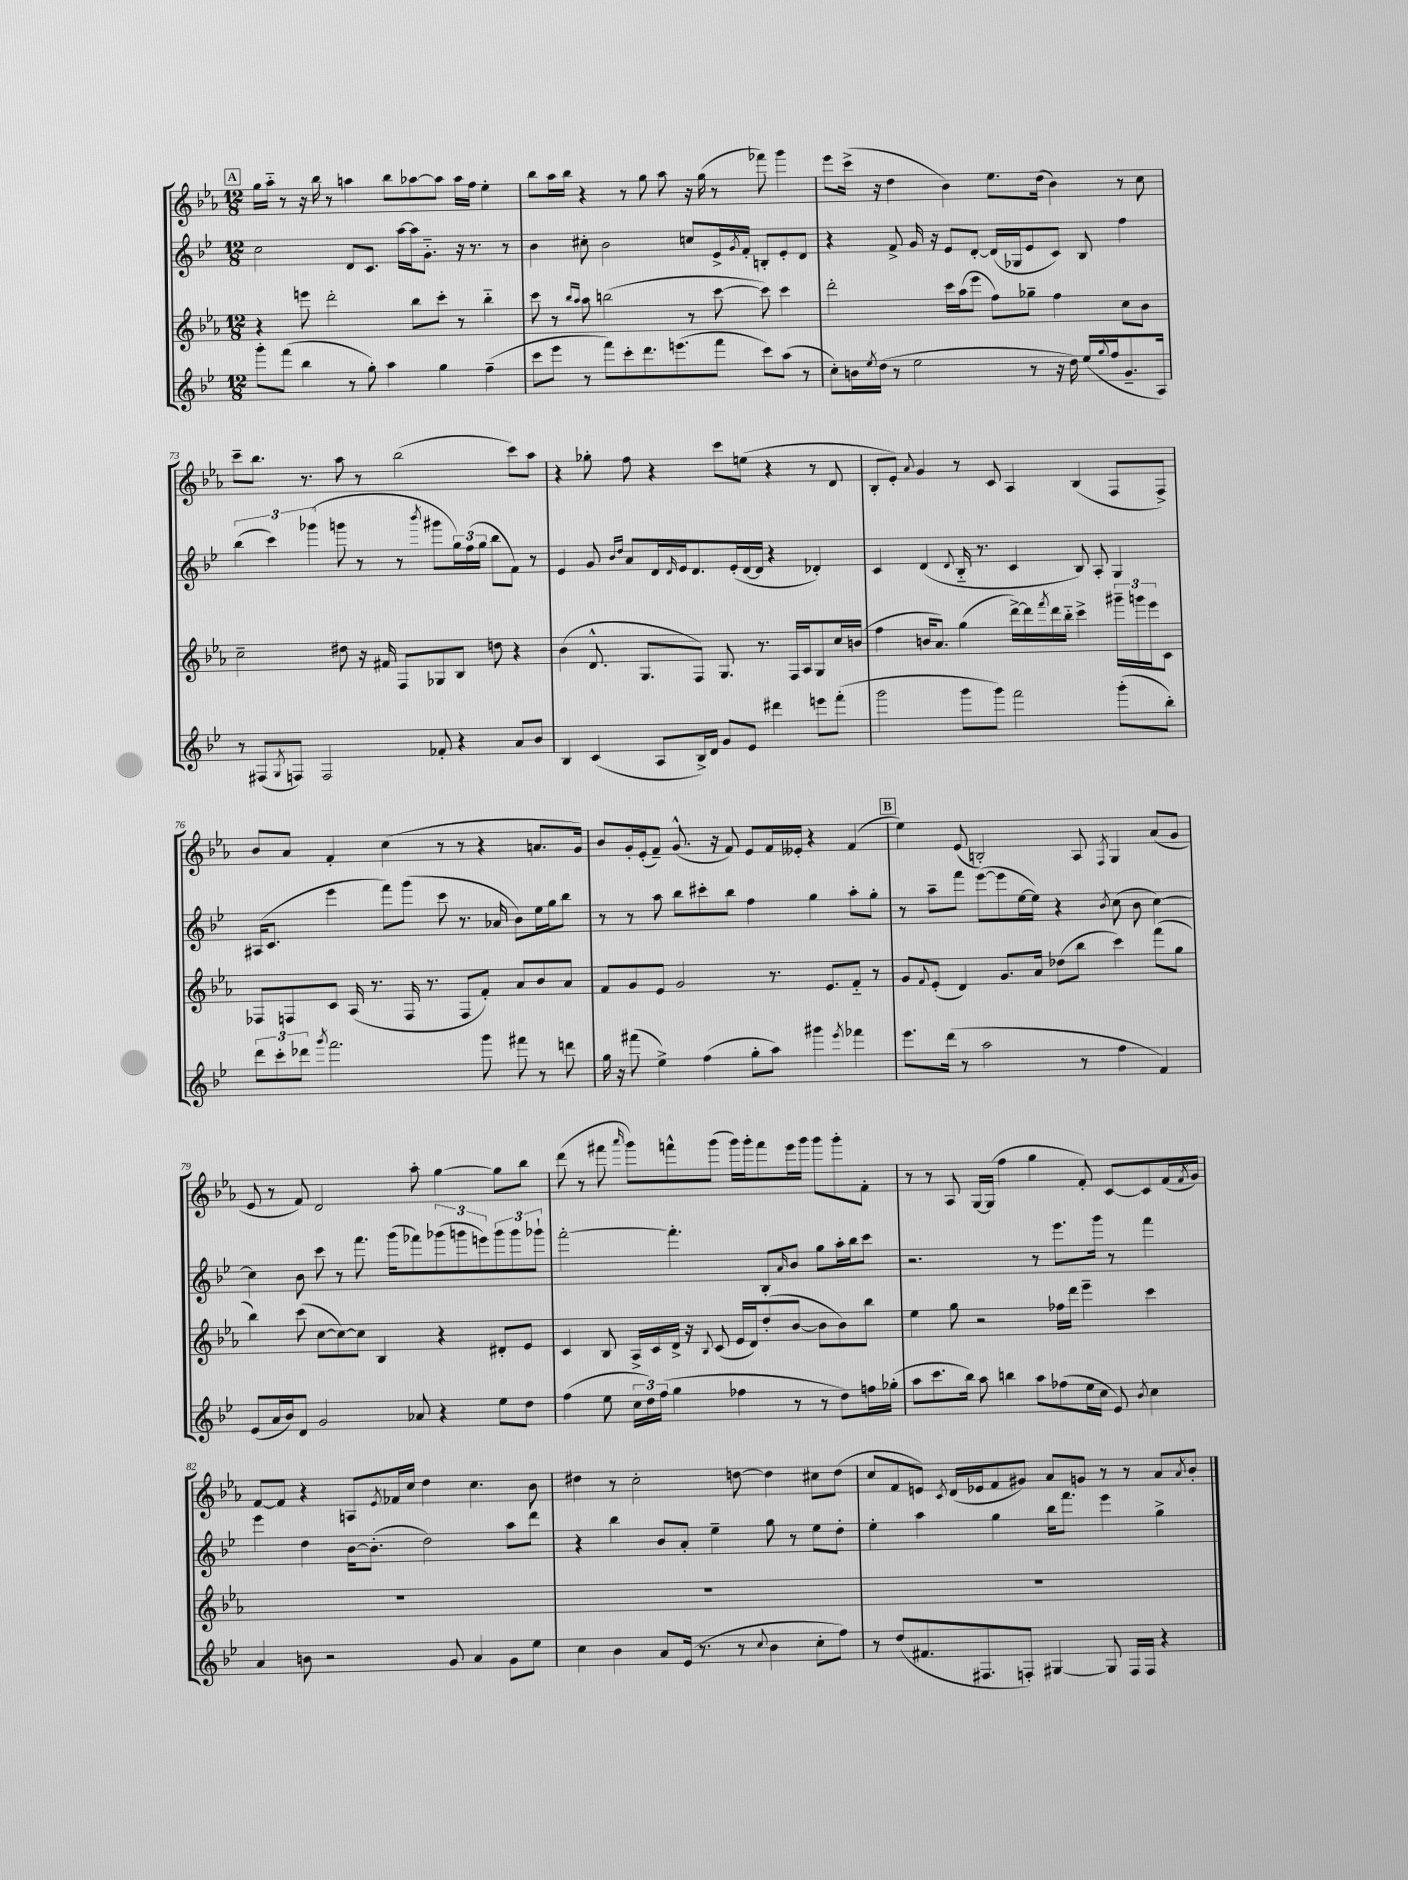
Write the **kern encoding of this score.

**kern	**kern	**kern	**kern
*staff4	*staff3	*staff2	*staff1
*clefG2	*clefG2	*clefG2	*clefG2
*k[b-e-]	*k[b-e-a-]	*k[b-e-]	*k[b-e-a-]
*M12/8	*M12/8	*M12/8	*M12/8
8ggg'\L	4r	2cc\	16gg\LL
.	.	.	16aa-'~\JJ
(8fff\J	.	.	8r
4bb-\	8eee\	.	16r
.	.	.	16bb-\
.	2ddd'\	.	8r
8r	.	8d/L	4aa\
8gg'\)	.	8.c/J	.
4aa\	.	.	8bb-\L
.	.	[16aa\LL	.
.	8bb-\L	16aa\]J	[8aa-\
.	.	8.g'~\J	.
4gg\	8ccc'\J	.	8aa-\]J
.	8r	16r	16aa-\LL
.	.	8.r	16ff\JJ
(4ff~\	4bb-'~\	.	4ee-'\
.	.	8r	.
=	=	=	=
8ccc\L	8ccc\	4b-\	8bb-\L
8eee-\J	8r	.	16aa-\L
.	.	.	16bb-\JJ
.	16qqbb-/LL	.	.
.	16qqaa-/JJ	.	.
8r	8aa-\	8cc#'\	4r
8fff\L)	(2bb\	2b-\	.
8ccc'\	.	.	8r
8.ddd\	.	.	8gg\
.	.	.	8aa-\
(8.eee\	.	.	.
.	8r	8cc/L	16r
.	.	.	(16gg\
8fff\J	[8ccc\	16e-^/L	8r
.	.	8qg/	.
.	.	16f'/JJ	.
8ccc\L)	8ccc\])	8B'/L	8fff-\)
(8aa\J	4ccc\	8e-'/	4ggg\
8r	.	8d/J	.
=	=	=	=
8cc'\L)	2ddd'\	4r	8eee-\L
16b\L	.	.	(16ccc^\Jk
8qee-/	.	.	.
(16dd\JJ	.	.	16r
8r	.	8f^/	4dd\
2ee-\	.	16g/	.
.	.	16r	.
.	16ccc\LL	8e-/L	4b-\)
.	(16aa-\J	.	.
.	8eee-\J	[8d'/J	.
.	8ff\L)	(16d/]LL	8.ee-\L
.	.	16G-/J	.
8r	8gg-~\J	8e-/	.
.	.	.	(16dd\Jk
16r	4ff\	8c/J)	4b-\)
16dd\)	.	.	.
(16ee-/LL	.	8B-/	.
8qqgg/	.	.	.
16ff/J	.	.	.
8.g~/	8cc\L	4ff\	8r
.	8b-\J	.	8cc\
16A/Jk)	.	.	.
=	=	=	=
8r	2cc~\	(6bb-\	8ccc~\L
(8F#/L	.	.	8.bb-\J
.	.	6ccc\)	.
8qG/	.	.	.
8F/J)	.	.	.
.	.	.	8.r
.	.	(6ggg-\	.
2F/	.	.	.
.	8dd#\	8ggg\	8aa-\
.	16r	8r	8r
.	16f#/	.	.
.	8F/L	8r	(2bb-\
.	.	8qbbb-/	.
8f-'/	8G-/	8ggg#\L	.
4r	8B-/J	24gg\L)	.
.	.	(24ff\	.
.	.	24gg\JJ	.
.	8dd\	8bb-\L	.
8a/L	4r	8f\J)	8ccc\L)
8b-/J	.	8r	8aa-\J
=	=	=	=
4B-/	(4b-\	4e-/	4r
(4c/	8.d^^/	8g/	8gg-'\
.	.	16qqb-/LL	.
.	.	16qqdd/JJ	.
.	.	8a/L	8ff\
.	8.G/L	.	.
8A/L	.	16d/L	4r
.	.	16qqd/	.
.	.	16e-/J	.
16B-^/L)	8F/J)	8.d/	.
16d/JJ	.	.	.
8g/L	8.G/	.	8ccc\L
.	.	(16e-'/L	.
8e-/J	.	[16d/	(8ee\J
.	8.r	16d/]JJ	.
4ddd#\	.	4r	4r
.	16F/LL	.	.
.	16A-/J	.	.
8eee\L	8G/	4d-'/)	8r
(8fff'\J	16cc/L	.	8d/
.	(16b/JJ	.	.
=	=	=	=
2ggg\	4ff\	4c/	8B-'/L
.	.	.	8e-'/J)
.	.	.	8qqa-/
.	16b/LK	(4d/	4g/
.	8.a-/J)	.	.
.	.	8qqd/	.
8ggg\L	(4gg\	16B-'~/	8r
.	.	8.r	.
8ggg\J)	.	.	8c/
2fff\	[16ddd^\LL)	4c/	4A-/
.	16ddd\]	.	.
.	8qfff/	.	.
.	16ddd\	.	.
.	16bb-'~\JJ	.	.
.	4ccc^\	8B-/)	(4B-/
.	.	8A'/	.
(8ggg'\L	24ggg#~\LL	4G/	8F/L
.	24ggg\	.	.
.	24eee-\J	.	.
8bb-'\J)	8c\J	.	8F^/J)
=	=	=	=
12ddd\L	8F-/L	(16A#/LK	8b-/L
.	.	8.c/J	.
12ccc'\	.	.	.
.	8F/	.	8a-/J
12ddd-\J	.	.	.
8qggg/	.	.	.
2.fff\	8c/J	4eee-\	4f'/
.	(16A-/	.	.
.	8.r	.	.
.	.	8fff\L)	(4cc\
.	16F/	(8ggg\J	.
.	8.r	.	.
.	.	8ccc\	8r
.	8F/L	8.r	8r
8ggg\	8f'/J)	.	4r
.	.	16a-/	.
8fff#\	8a-/L	8b-\L)	.
8r	8b-/	16ee-\L	8.a/L
.	.	16gg\J	.
8ddd\	8a-/J	8bb-\J	.
.	.	.	16g/Jk)
=	=	=	=
16gg\	8f/L	8r	8b-/L
16r	.	.	.
(8fff#\	8g/	8r	16g'/L
.	.	.	(16e-'/J
4ee-^\)	8e-/J	8aa\	8f~/J)
.	2g/	8bb-\L	(8.g^^/
(4ff\	.	8ccc#'\	.
.	.	.	16r
.	.	8bb-\J	8f/)
8gg'\L	.	4ff\	8e-/L
8aa\J)	8.r	.	16f/L
.	.	.	16e--'/JJ
4ggg#\	.	4gg\	4r
.	8.e-/L	.	.
8qeee-/	.	.	.
4fff-\	8f'~/J	8aa'\L	(4f/
.	8r	8gg'\J	.
=	=	=	=
8.eee-\L	8g/L	8r	4ee-\)
.	8qqf/	.	.
.	(8e-'/J	8aa~\L	.
(16ddd\Jk	.	.	.
8r	4d/)	8fff\J	(8e-/
2aa\	.	([8eee-\L	2B'/)
.	8.g/L	8eee-\]	.
.	.	[16ee-\L	.
.	16a-/Jk	16ee-\]JJ)	.
.	(8dd-\L	4r	.
8r	8bb-\J	.	8A-/
.	.	8qb-/	8qF/
4ff\	4ccc\)	(8cc\	4G/
.	.	8b-\	.
4f/)	(8fff\L	[4cc\)	(8a-/L
.	8gg\J	.	8g/J
=	=	=	=
(8e-/L	4bb-\)	4cc\]	8e-/
16a/L	.	.	8r
16b-/J)	.	.	.
8d/J	(8ccc\	8b-\	8f/)
2g/	[8cc\L	8ccc\	2d/
.	8cc\_)	8r	.
.	8cc\]J	8.fff\	.
.	4B-/	.	.
.	.	(16ggg\LK	.
8a-/	.	8fff-\)	8aa-'\
4r	4r	(12ggg-\	[4gg\
.	.	12ggg\	.
.	.	12eee\)	.
8ee-\L	8d#'/L	12ggg\	8gg\]L
.	.	12ggg\	.
8dd\J	8e-/J	.	8bb-\J
.	.	12ggg-`\J	.
=	=	=	=
(4ff\	4c/	[2fff'\	(8ddd\
.	.	.	8r
8ee-\	8B-/	.	8fff#\
.	.	.	16qqaaa-/
24cc\LL	16A-^/LL	.	8ggg\L)
24dd\)	.	.	.
.	16c/	.	.
(24ff\JJ	.	.	.
4gg\	16d^/JJ	4.fff'\]	8fff^^\
.	16r	.	.
.	8qqB-/	.	.
.	(8c/	.	(8ggg\J
4ff-\	16e-/LL	.	16ggg\LL)
.	16d/J)	.	16ggg'\J
.	(8dd'/	8B-'/L	8fff\
.	.	16qqa/	.
8r	[8b-/J	8b-/J	16eee-\L
.	.	.	16ggg\JJ
8r	8b-\]L	8gg\L	8ggg\L
8dd\L)	8b-\)	16aa'\L	8ggg'\
.	.	16bb-\J	.
16ff\L	8bb-\J	8ccc\J	8f'\J
(16gg-'\JJ	.	.	.
=	=	=	=
8aa\L	4ee-\	2.r	8r
8.ccc\	.	.	8r
.	8gg\	.	8A-/
16bb-\Jk)	.	.	.
8aa\	2r	.	[16G/LL
.	.	.	(16G/]JJ
4bb\	.	.	4ff\
8aa\L	.	8r	4gg\
(8ff-\	16ff-\LL	8.eee-\L	.
.	16ddd\JJ	.	.
16ee-\L	4eee-~\	.	8f'/)
16cc\JJ	.	16ggg\Jk	.
8e-/)	.	8r	[8c/L
8qb-/	.	.	.
4cc\	4ccc\	4fff\	8c/]
.	.	.	(16f/L
.	.	.	8qf/
.	.	.	16g/JJ)
=	=	=	=
4a/	1.r	4eee-\	[8f/L
.	.	.	8f/]J
8b\	.	4dd\	4r
2r	.	.	.
.	.	[16b-\LK	8A/L
.	.	(8.b-'\]J	.
.	.	.	8qe-/
.	.	.	16f-/L
.	.	.	16cc/JJ
.	.	2dd\)	4dd\
8g/	.	.	.
4a/	.	.	4.cc\
8g\L	.	8aa\L	.
8ee-\J	.	8ddd\J	8b-\
=	=	=	=
4cc\	1.r	4r	4dd#\
4b-\	.	4bb-\	8r
.	.	.	2cc'\
8a/L	.	8b-/L	.
(16e-/Jk	.	8a'/J	.
8.r	.	.	.
.	.	4ee-~\	.
8r	.	.	[8dd\
8qqcc/	.	.	.
4b-\	.	8gg\	4dd\]
.	.	8r	.
8cc'\L	.	8ee-\L	8cc#\L
8ff\J)	.	8dd'\J	(8dd\J
=	=	=	=
8r	1.r	4ee-'\	8cc/L
(8dd/L	.	.	8f/
8.f#/	.	4aa\	8e/J)
.	.	.	8qc/
.	.	.	(16d/LL
8.F#/	.	.	16e-/J
.	.	4gg\	8f/
8F'/J)	.	.	8g#/J)
[4G#/	.	16bb-\LK	8a-/L
.	.	8.fff\J	.
.	.	.	8g/J
8G#/]	.	4eee-\	8r
16F/LL	.	.	8r
16F/JJ	.	.	.
4r	.	4gg^\	8a-/L
.	.	.	8qa-/
.	.	.	8b-'/J
==	==	==	==
*-	*-	*-	*-
